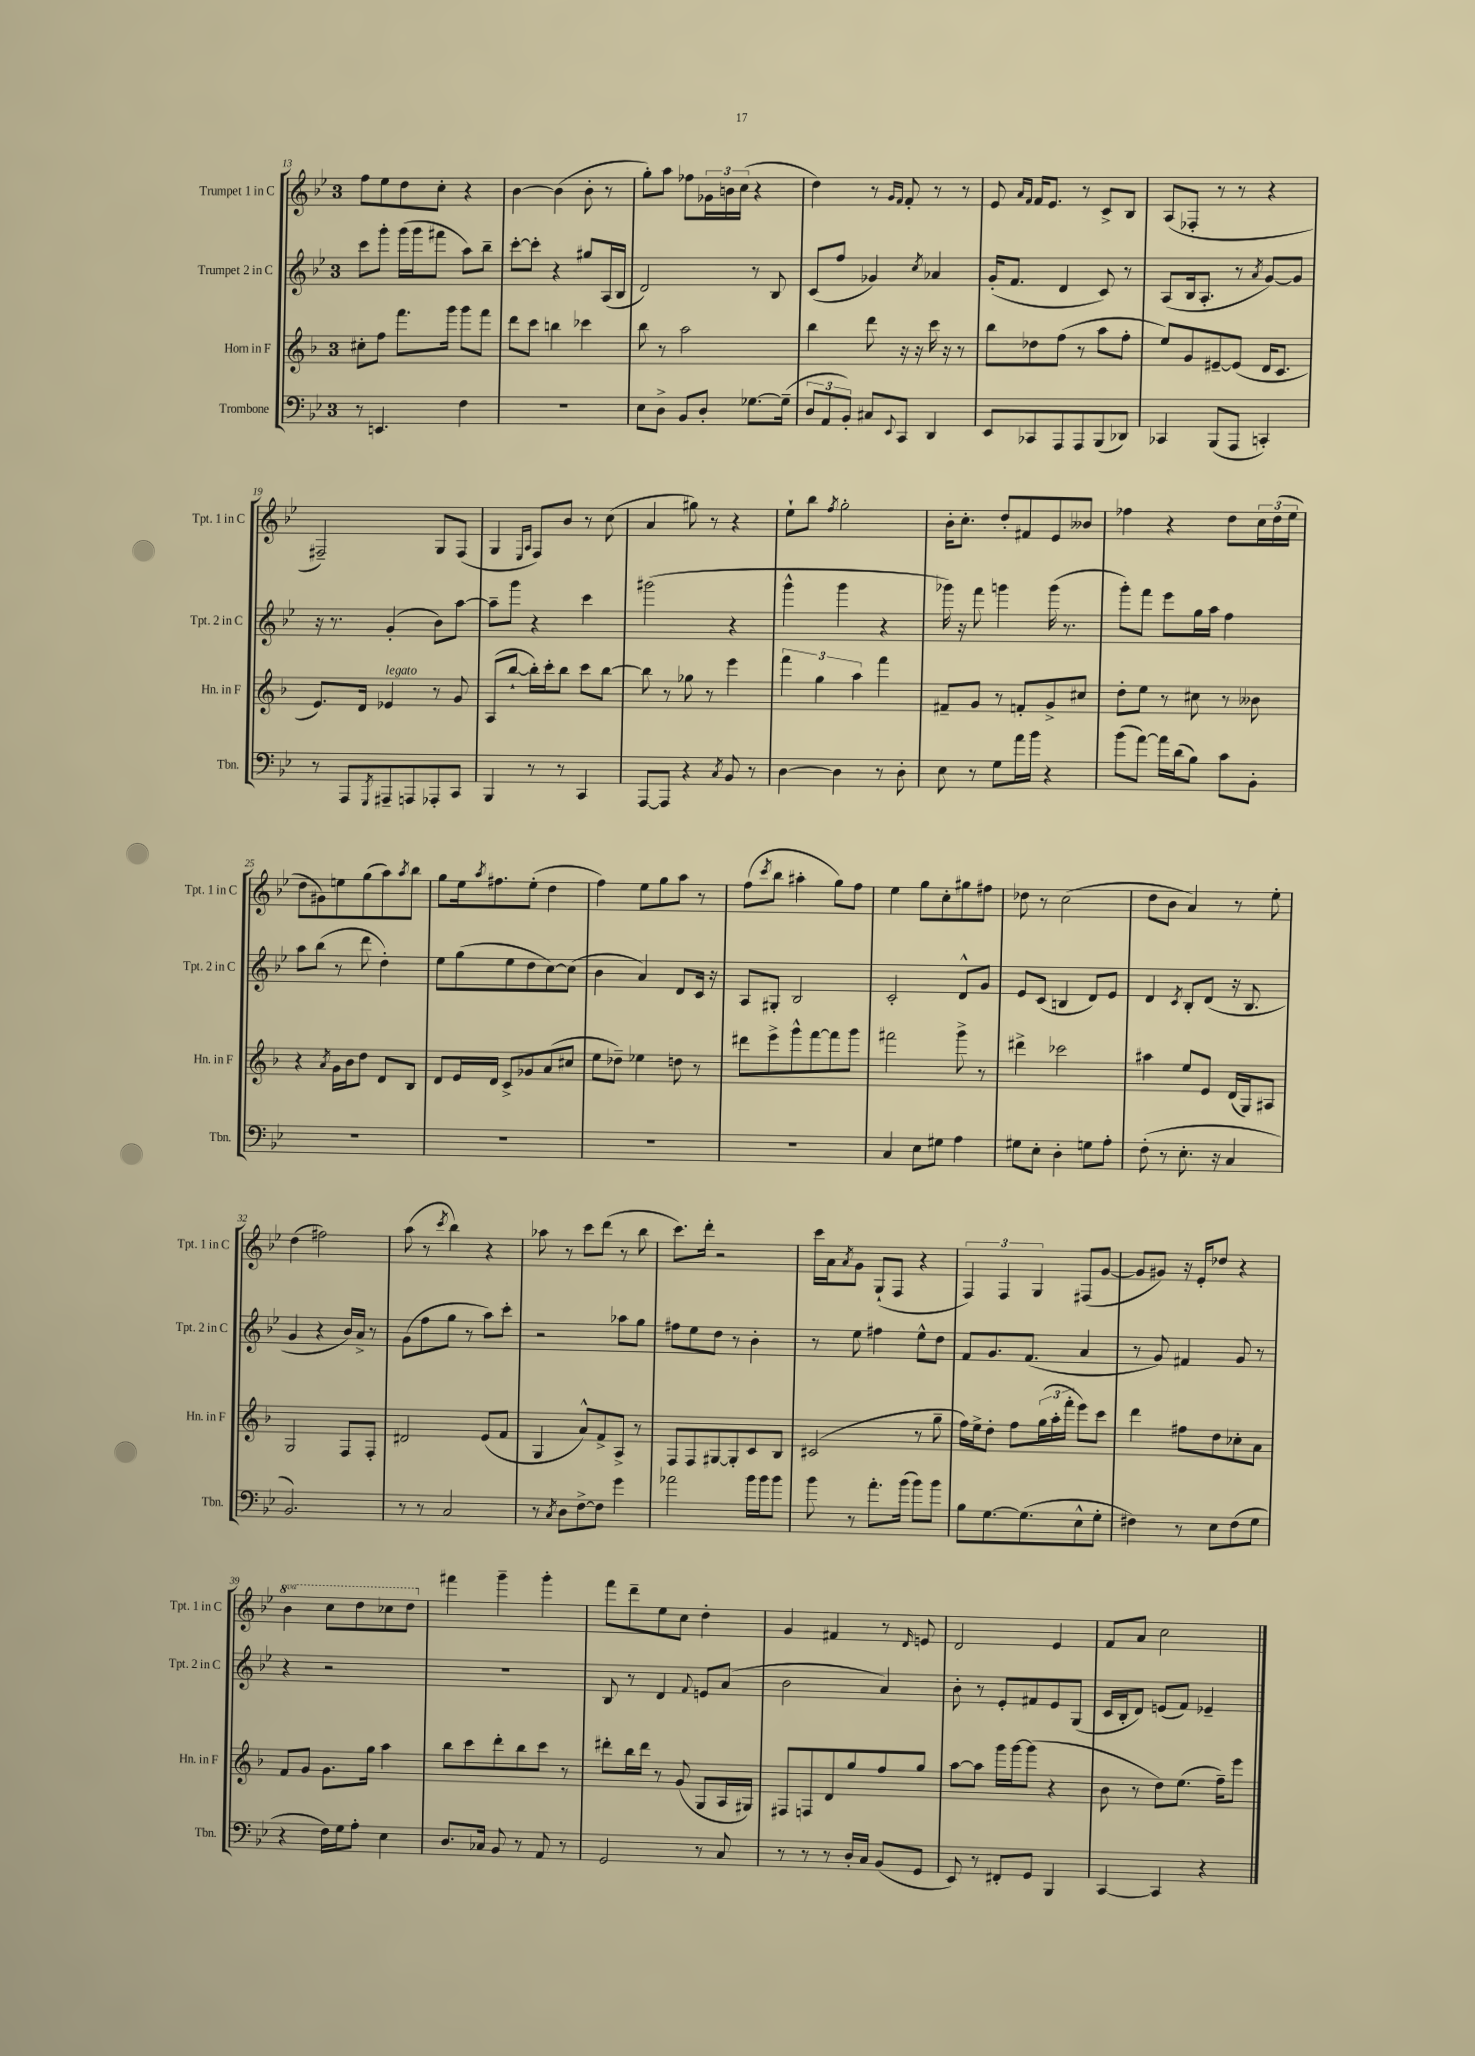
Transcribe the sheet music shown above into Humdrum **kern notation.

**kern	**kern	**kern	**kern
*staff4	*staff3	*staff2	*staff1
*clefF4	*clefG2	*clefG2	*clefG2
*k[b-e-]	*k[b-]	*k[b-e-]	*k[b-e-]
*M3/4	*M3/4	*M3/4	*M3/4
8r	8cc#'	8ccc	8ff
4.EE	8ff	8ggg'	8ee-
.	8.fff	(16ggg	8dd
.	.	16ggg	.
.	.	8fff#	8cc'
.	16ggg	.	.
4F	8ggg	8aa)	4r
.	8fff	8bb-~	.
=	=	=	=
2.r	8ddd	[8ccc'	[4b-
.	8ccc	8ccc']	.
.	4bb	4r	(4b-]
.	4ccc-	8gg#	8b-'
.	.	(16A	8r
.	.	16B-	.
=	=	=	=
8E-	8bb-	2d)	8gg')
8D^	8r	.	8aa
8BB-	2aa	.	8ff-
8D'	.	.	24g-
.	.	.	24b
.	.	.	(24cc
[8.G-	.	8r	4r
.	.	8B-	.
(16G-~]	.	.	.
=	=	=	=
12D	4bb-	(8c	4dd)
12AA	.	.	.
.	.	8ff	.
12BB-')	.	.	.
8C#	8ddd	4g-)	8r
.	.	.	16qqg
8qqEE-	.	.	16qqf
8CC	16r	.	8f'
.	16r	.	.
.	.	8qcc	.
4DD	16ccc	4a-	8r
.	16r	.	.
.	8r	.	8r
=	=	=	=
8EE-	8bb-	(16g'	8e-
.	.	8.f	.
.	.	.	16qqa
.	.	.	16qqf
8CC-	8dd-	.	16f
.	.	.	8.e-
8AAA	(8ff	4d	.
8AAA	8r	.	8r
(8BBB-	8aa	8c)	8c^
8DD-)	8ff'	8r	8B-
=	=	=	=
4CC-	8ee)	(8A	(8A
.	8g	16B-	8F-'
.	.	8.A'	.
(8BBB-	[8e#~	.	8r
8AAA	(8e#]	8r	8r
.	.	8qa	.
4CC')	16d	[8g)	4r
.	8.c	.	.
.	.	8g]	.
=	=	=	=
8r	8.e)	16r	2F#~)
.	.	8.r	.
8AAA	.	.	.
.	16d	.	.
8qGGG	.	.	.
8AAA#~	4e-	(4g'	.
8AAA	.	.	.
8AAA-'	8r	8b-)	8G
8CC	8g	[8aa	(8F#
=	=	=	=
4BBB-	(8A	8aa~]	4G
.	[8bb-`	8ggg	.
.	.	.	16qqE-
.	.	.	16qqA
8r	16bb-'])	4r	8F)
.	16ccc'	.	.
8r	8bb-	.	8b-
4CC	8ccc	4ccc	8r
.	[8bb-	.	(8cc
=	=	=	=
[8AAA	8bb-]	(2ggg#	4a
8AAA]	8r	.	.
4r	8gg-	.	8gg#)
.	8r	.	8r
8qC	.	.	.
8BB-	4eee	4r	4r
8r	.	.	.
=	=	=	=
[4D	6fff	4ggg^^	8ee-`
.	.	.	8bb-
.	6gg	.	.
.	.	.	8qff
4D]	.	4ggg	2gg'
.	6aa	.	.
8r	4fff	4r	.
8D'	.	.	.
=	=	=	=
8E-	8f#~	16ggg-)	16b-'
.	.	16r	8.cc'
8r	8g	8fff	.
8G	8r	4ggg	8dd'
16a	8f'	.	8f#
16b-	.	.	.
4r	8g^	(16ggg	8e-
.	.	8.r	.
.	8cc#	.	8b--
=	=	=	=
(8b-	8dd'	8ggg')	4ff-
[8a)	8ee	8fff	.
16a]	8r	8eee-	4r
(16d	.	.	.
8B-)	8cc#	16gg	.
.	.	16aa	.
8c	8r	4ff	8dd
8BB-'	8b--	.	24cc
.	.	.	(24dd
.	.	.	24ee-
=	=	=	=
2.r	4r	8aa	8dd
.	.	(8bb-	8g#)
.	8qa	.	.
.	16g	8r	8ee
.	16b-	.	.
.	8dd	8ddd	(8gg
.	8d	4dd')	8aa)
.	.	.	8qaa
.	8B-	.	8bb-
=	=	=	=
2.r	8d	8ee-	8gg
.	16e	(8gg	16ee-
.	.	.	8qaa
.	16d	.	8.ff#
.	8c^	8ee-	.
.	8g-	8dd	(8ee-'
.	(8a	[8cc)	4dd
.	8cc#	(8cc]	.
=	=	=	=
2.r	8ee	4b-	4ff)
.	8dd-~)	.	.
.	4ee-	4a)	8ee-
.	.	.	8gg
.	8dd	8d	8aa
.	8r	16c	8r
.	.	16r	.
=	=	=	=
2.r	8ddd#	8A	(8ff
.	.	.	8qccc
.	8eee^	8G#'	8bb-
.	8ggg^^	2B-	4aa#'
.	[8fff	.	.
.	8fff]	.	8gg)
.	8ggg	.	8ff
=	=	=	=
4C	2fff#	2c'	4ee-
8E-	.	.	8gg
8G#	.	.	8cc'
4A	8ggg^	8d^^	8gg#
.	8r	8g	8ff#
=	=	=	=
8G#	4ddd#^	8e-	8dd-
8E-'	.	(8c	8r
4D'	2ccc-	4B	(2cc
8G	.	8d)	.
8A'	.	8e-	.
=	=	=	=
(8F'	4aa#	4d	8dd
8r	.	.	8b-
.	.	8qc	.
8.E-'	8ee	8B-'	4a)
.	8e	(8d	.
16r	.	.	.
4C	(16d	16r	8r
.	16G)	8.B-	.
.	8A#	.	8ee-'
=	=	=	=
2.BB-)	2G	4g	(4dd
.	.	4r	2ff#)
.	8F	16b-)	.
.	.	16a^	.
.	8F'	8r	.
=	=	=	=
8r	2d#	(8g	(8aa
8r	.	8ff	8r
.	.	.	8qccc
2C	.	8gg	4bb-)
.	.	8r	.
.	(8e	8aa)	4r
.	8f	8ccc'	.
=	=	=	=
8r	4G	2r	8aa-
8qC	.	.	.
8D	.	.	8r
[8F^	8a^^)	.	8ccc
8F]	8f^	.	(8ddd
4g	8A^	8aa-	8r
.	8r	8gg	8bb-
=	=	=	=
2a-	8F	8ff#	8.ccc)
.	8F	8ee-	.
.	.	.	16ddd'
.	[8G#	8dd	2r
.	8G#']	8r	.
16b-	8c	4b-'	.
16b-	.	.	.
8b-	8B-	.	.
=	=	=	=
8b-	(2c#	8r	16ccc
.	.	.	16a
.	.	.	8qa
8r	.	8ee-	8g
8.a'	.	4ff#	(8G`
.	.	.	8F
(16b-	.	.	.
8b-)	8r	8ee-^^	4r
8b-	8gg~	8dd	.
=	=	=	=
8B-	16ff)	8f	6F)
.	16ee^	.	.
[8.G	8dd'	8.g	.
.	.	.	6F
.	8ff	.	.
(8.G]	.	(8.f	.
.	.	.	6G
.	(24gg	.	.
.	24aa'	.	.
.	24fff'	.	.
8E-^^	8eee)	4a	(8F#
8G'	8ccc	.	[8g
=	=	=	=
4F#)	4ddd	8r	8g]
.	.	8g)	8g#)
8r	8ff#	4f#	16r
.	.	.	16e-'
8E-	8dd	.	8dd-
(8F#	8cc-'	8g	4r
8G	8a	8r	.
=	=	=	=
4r	8f	4r	4bb-
.	8g	.	.
16F)	8.g	2r	8ccc
16G	.	.	.
8A'	.	.	8ddd
.	16gg	.	.
4E-	4aa	.	8ccc-
.	.	.	8ddd
=	=	=	=
8.D	8bb-	2.r	4fff#
.	8ccc	.	.
16C-	.	.	.
8BB-	8ddd'	.	4ggg~
8r	8bb-	.	.
8AA	8ccc	.	4ggg'
8r	8r	.	.
=	=	=	=
2GG	8ddd#'	8B-	8fff
.	16bb-	8r	8ddd~
.	16ddd#	.	.
.	8r	4d	8ee-
.	(8g	.	8cc
.	.	8qqf	.
8r	8G	8e	4dd'
8C	16A	(8a	.
.	16G#)	.	.
=	=	=	=
8r	8F#	2b-	4g
8r	8F	.	.
8r	8d	.	4f#
16D'	8gg	.	.
16C	.	.	.
(8BB-	8ff	4a)	8r
.	.	.	16qqd
8GG	8gg	.	8e
=	=	=	=
8EE-)	[8aa	8b-'	2d
8r	8aa]	8r	.
8FF#'	16ggg	8e-'	.
.	[16ggg	.	.
8GG	(8ggg]	8f#	.
4BBB-	4r	8e-	4e-
.	.	(8G	.
=	=	=	=
[4CC	8b-	16c	8f
.	.	16B-'	.
.	8r	8d)	8a
4CC]	8dd)	(8e	2cc
.	(8.ee	8f)	.
4r	.	4e-~	.
.	16ff~)	.	.
.	8eee	.	.
==	==	==	==
*-	*-	*-	*-
